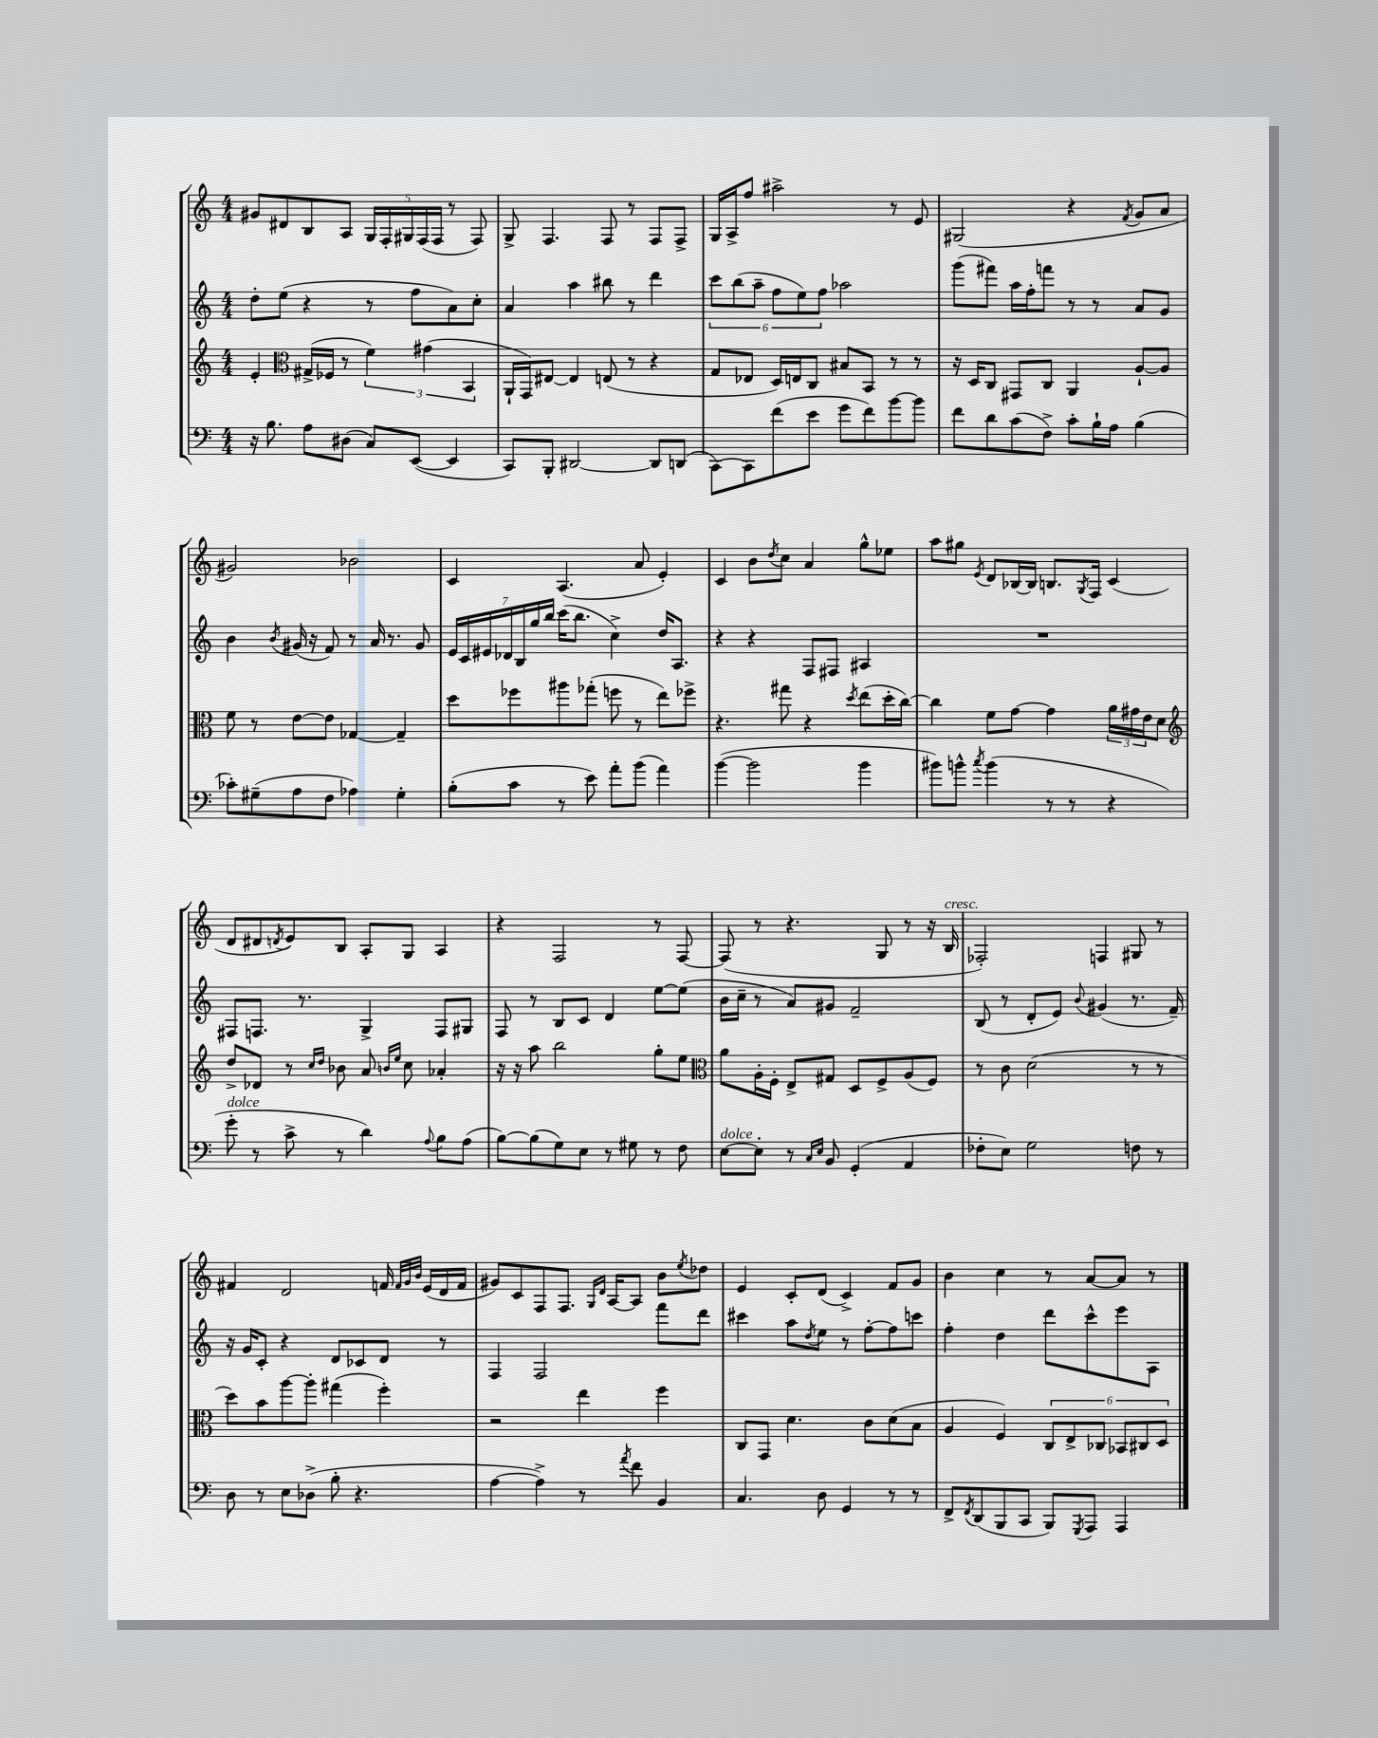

**kern	**kern	**kern	**kern
*part4	*part3	*part2	*part1
*staff4	*staff3	*staff2	*staff1
*clefF4	*clefG2	*clefG2	*clefG2
*k[]	*k[]	*k[]	*k[]
*M4/4	*M4/4	*M4/4	*M4/4
=79	=79	=79	=79
16r	4e'/	8dd'\L	8g#X/L
8.B\	.	.	.
.	.	(8ee\J	8d#X/
*	*clefC3	*	*
8A\L	(16G#X^/LL	4r	8B/
.	16F-X/JJ	.	.
(8D#X\J	8r	.	8A/J
8C/L)	6f\)	8r	20G/LL
.	.	.	20F'/
.	.	.	20G#X/
([8EE/J	.	8ff\L	.
.	.	.	(20F/
.	(6g#X\	.	.
.	.	.	20F/JJ
4EE/]	.	8a\)	8r
.	6BB/	.	.
.	.	8cc'\J	8F/)
=80	=80	=80	=80
8CC/L)	16AA`/LL	4a/	8G^/
.	16GG/J)	.	.
8BBB'/J	[8E#X/J	.	4.F/
[2DD#X/	4E#/]	4aa\	.
.	(8En/	8bb#X\	8F/
.	8r	8r	8r
8DD#/L]	4r	4ddd\	8F/L
(8DDn/J	.	.	8F^/J
=81	=81	=81	=81
[8CC\L)	8G/L	12ccc\L	16G/LL
.	.	.	16A^/J
.	.	(12bb\	.
8CC\]	8E-X/J	.	8ff/J
.	.	12aa~\J	.
(8f\	16D/LL)	12ff\L	2aa#X^\
.	16En/J	.	.
.	.	12ee\)	.
8e\J	8C/J	.	.
.	.	12ff\J	.
8g\L	8B#X/L	2aa-X\	.
8f\)	8BB/J	.	.
[8b\	8r	.	8r
8b\J]	8r	.	8e/
=82	=82	=82	=82
8f\L	16r	(8ggg\L	(2G#X/
.	16D/KL	.	.
8d\	8C/J	8fff#X\J)	.
(8c\	8GG#X/L	16aa\LL	.
.	.	16ff'\J	.
8F^\J)	8C/J	8fffn\J	.
8c'\L	4AA/	8r	4r
16B`\L	.	8r	.
16A\JJ	.	.	.
.	.	.	8qf/
(4B\	[8A`/L	8a/L	8g/L
.	8A/J]	8g/J	8a/J
!!LO:LB:g=z
=83	=83	=83	=83
8c-X'\L)	8f\	4b\	2g#X/)
(8G#X~\	8r	.	.
.	.	8qb/	.
8A\	[8e\L	(16g#X/	.
.	.	16r	.
8F\J	8e\J]	8f/)	.
4A-X\)	[4G-X/	8r	2b-X\
.	.	16a/	.
.	.	8.r	.
4G#'\	4G-~/]	.	.
.	.	8g#/	.
=84	=84	=84	=84
(8B'\L	8dd\L	28e/LL	4c/
.	.	28c/	.
.	.	28e#X/	.
.	.	28d-X/	.
8c\J	8ff-X\	.	.
.	.	28B/	.
.	.	28gg/	.
.	.	28bb/JJ	.
8r	8aa#X\	(16ccc\KL	(4.A/
.	.	8.bb\J	.
8e\)	(8gg-X'\J	.	.
8a'\L	8ffn\	4cc^\)	.
(8b\J	8r	.	8a/
4a\)	8ee\L)	16dd/KL	4e'/)
.	.	8.A/J	.
.	8ff-X^\J	.	.
=85	=85	=85	=85
([4b\	4.r	4r	4c/
2b\]	.	4r	8b\L
.	.	.	8qdd/
.	8gg#X\	.	8cc\J
.	4r	8F/L	4a/
.	.	8F#X/J	.
.	8qdd/	.	.
4b\	(8ee\L	4A#X/	8gg^^\L
.	16dd'\L	.	8ee-X\J
.	[16cc\JJ)	.	.
=86	=86	=86	=86
8b#X\L)	4cc\]	1r	8aa\L
8bn^^\J	.	.	8gg#X\J
8qcc/	.	.	8qe/
(4b\	8f\L	.	8d/L
.	[8g\J	.	[16B-X/L
.	.	.	16B-/JJ]
8r	4g\]	.	8.Bn/L
8r	.	.	.
.	.	.	8qG/
.	.	.	16F/Jk
4r	24a\LL	.	(4c/
.	24g#X\	.	.
.	24e\J	.	.
.	8d\J	.	.
!!LO:LB:g=z
=87	=87	=87	=87
*	*clefG2	*	*
!LO:TX:a:i:t=dolce	!	!	!
8g'\	8dd^/L	8F#X/L	8d/L
8r	8d-X/J	8.Fn/J	8d#X/
.	.	.	8qdn/
8c^\	8r	.	8e/)
.	.	8.r	.
.	16qqcc/LL	.	.
.	16qqdd/JJ	.	.
8r	8b-X\	.	8B/J
4d\)	8a/	4G^/	8A'/L
.	16qqbn/LL	.	.
.	16qqee/JJ	.	.
.	8cc\	.	8G/J
8qqA/	.	.	.
8B\L	4a-X'/	8F/L	4A/
(8A\J	.	8G#X/J	.
=88	=88	=88	=88
[8B\L)	16r	8F/	4r
.	16r	.	.
(8B\]	8aa\	8r	.
8G\)	2bb\	8B/L	2F/
8E\J	.	8c/J	.
8r	.	4d/	.
8G#X\	.	.	.
8r	8gg'\L	[8ee\L	8r
8F\	8ee\J	(8ee\J]	[8F/
=89	=89	=89	=89
*	*clefC3	*	*
!LO:TX:a:i:t=dolce	!	!	!
[8E\L	8a\L	16b\LL	(8F/]
.	.	16cc~\JJ	.
8E'\J]	16A'\L	8r	8r
.	16F'\JJ	.	.
8r	8E^/L	8a/L)	4.r
16qqC/LL	.	.	.
16qqE/JJ	.	.	.
8BB/	8G#X/J	8g#X/J	.
(4GG'/	8D/L	2f~/	.
.	8F^/	.	8G/
4AA/	(8A/	.	8r
.	8F/J)	.	16r
!	!	!	!LO:TX:a:i:t=cresc.
.	.	.	16B/
=90	=90	=90	=90
8F-X'\L	8r	(8B/	2F-X'/)
8E\J)	8c\	8r	.
2G\	(2d\	8d'/L	.
.	.	8e/J)	.
.	.	8qqb/	.
.	.	(4g#X/	4Fn/
8Fn\	8r	8.r	8G#X/
8r	8r	.	8r
.	.	16f~/)	.
!!LO:LB:g=z
=91	=91	=91	=91
8D\	8dd\L)	16r	4f#X/
.	.	16g/KL	.
8r	8b\	8c'/J	.
8E\L	[8aa\	4r	2d/
(8D-X^\J	8aa'\J]	.	.
8B'\	(4gg#X\	8d/L	.
4.r	.	8c-X/	.
.	4ff'\)	8d/J	16fn/
.	.	.	32qqf/LLL
.	.	.	32qqg/
.	.	.	32qqb/JJJ
.	.	.	(16e/LL
.	.	8r	16d/
.	.	.	16f/JJ
=92	=92	=92	=92
[4A\	2r	4F/	8g#X/L)
.	.	.	8c/
4A^\])	.	2F/	8F/
.	.	.	8.F/J
8r	4ee\	.	.
.	.	.	16qqG/LL
.	.	.	16qqd/JJ
.	.	.	[16A/KL
8qa/	.	.	.
8f\	.	.	8A/J]
4BB/	4ff\	8fff\L	8b\L
.	.	.	8qee/
.	.	8ddd\J	8dd-X\J
=93	=93	=93	=93
4.C/	8C/L	4ccc#X\	4e/
.	8GG/J	.	.
.	4.d\	8aa\L	8c'/L
.	.	8qdd/	.
8D\	.	8ee\J	(8d/J
4GG/	.	8r	4c^/)
.	8c\L	[8ff'\L	.
8r	(8d\	8ff\]	8f/L
8r	8B\J	8cccn\J	8g/J
=94	=94	=94	=94
8FF^/L	4A/	4ff'\	4b\
8qFF/	.	.	.
(8DD/	.	.	.
8BBB/	4F/)	4dd\	4cc\
8CC/J	.	.	.
8BBB/L)	12C/L	8ddd\L	8r
.	12E^/	.	.
8qGGG/	.	.	.
8AAA/J	.	8ccc^^\	[8a/L
.	12C-X/J	.	.
4AAA/	12BB-X/L	8eee\	8a/J]
.	12C#X/	.	.
.	.	8A\J	8r
.	12D/J	.	.
==	==	==	==
*-	*-	*-	*-
